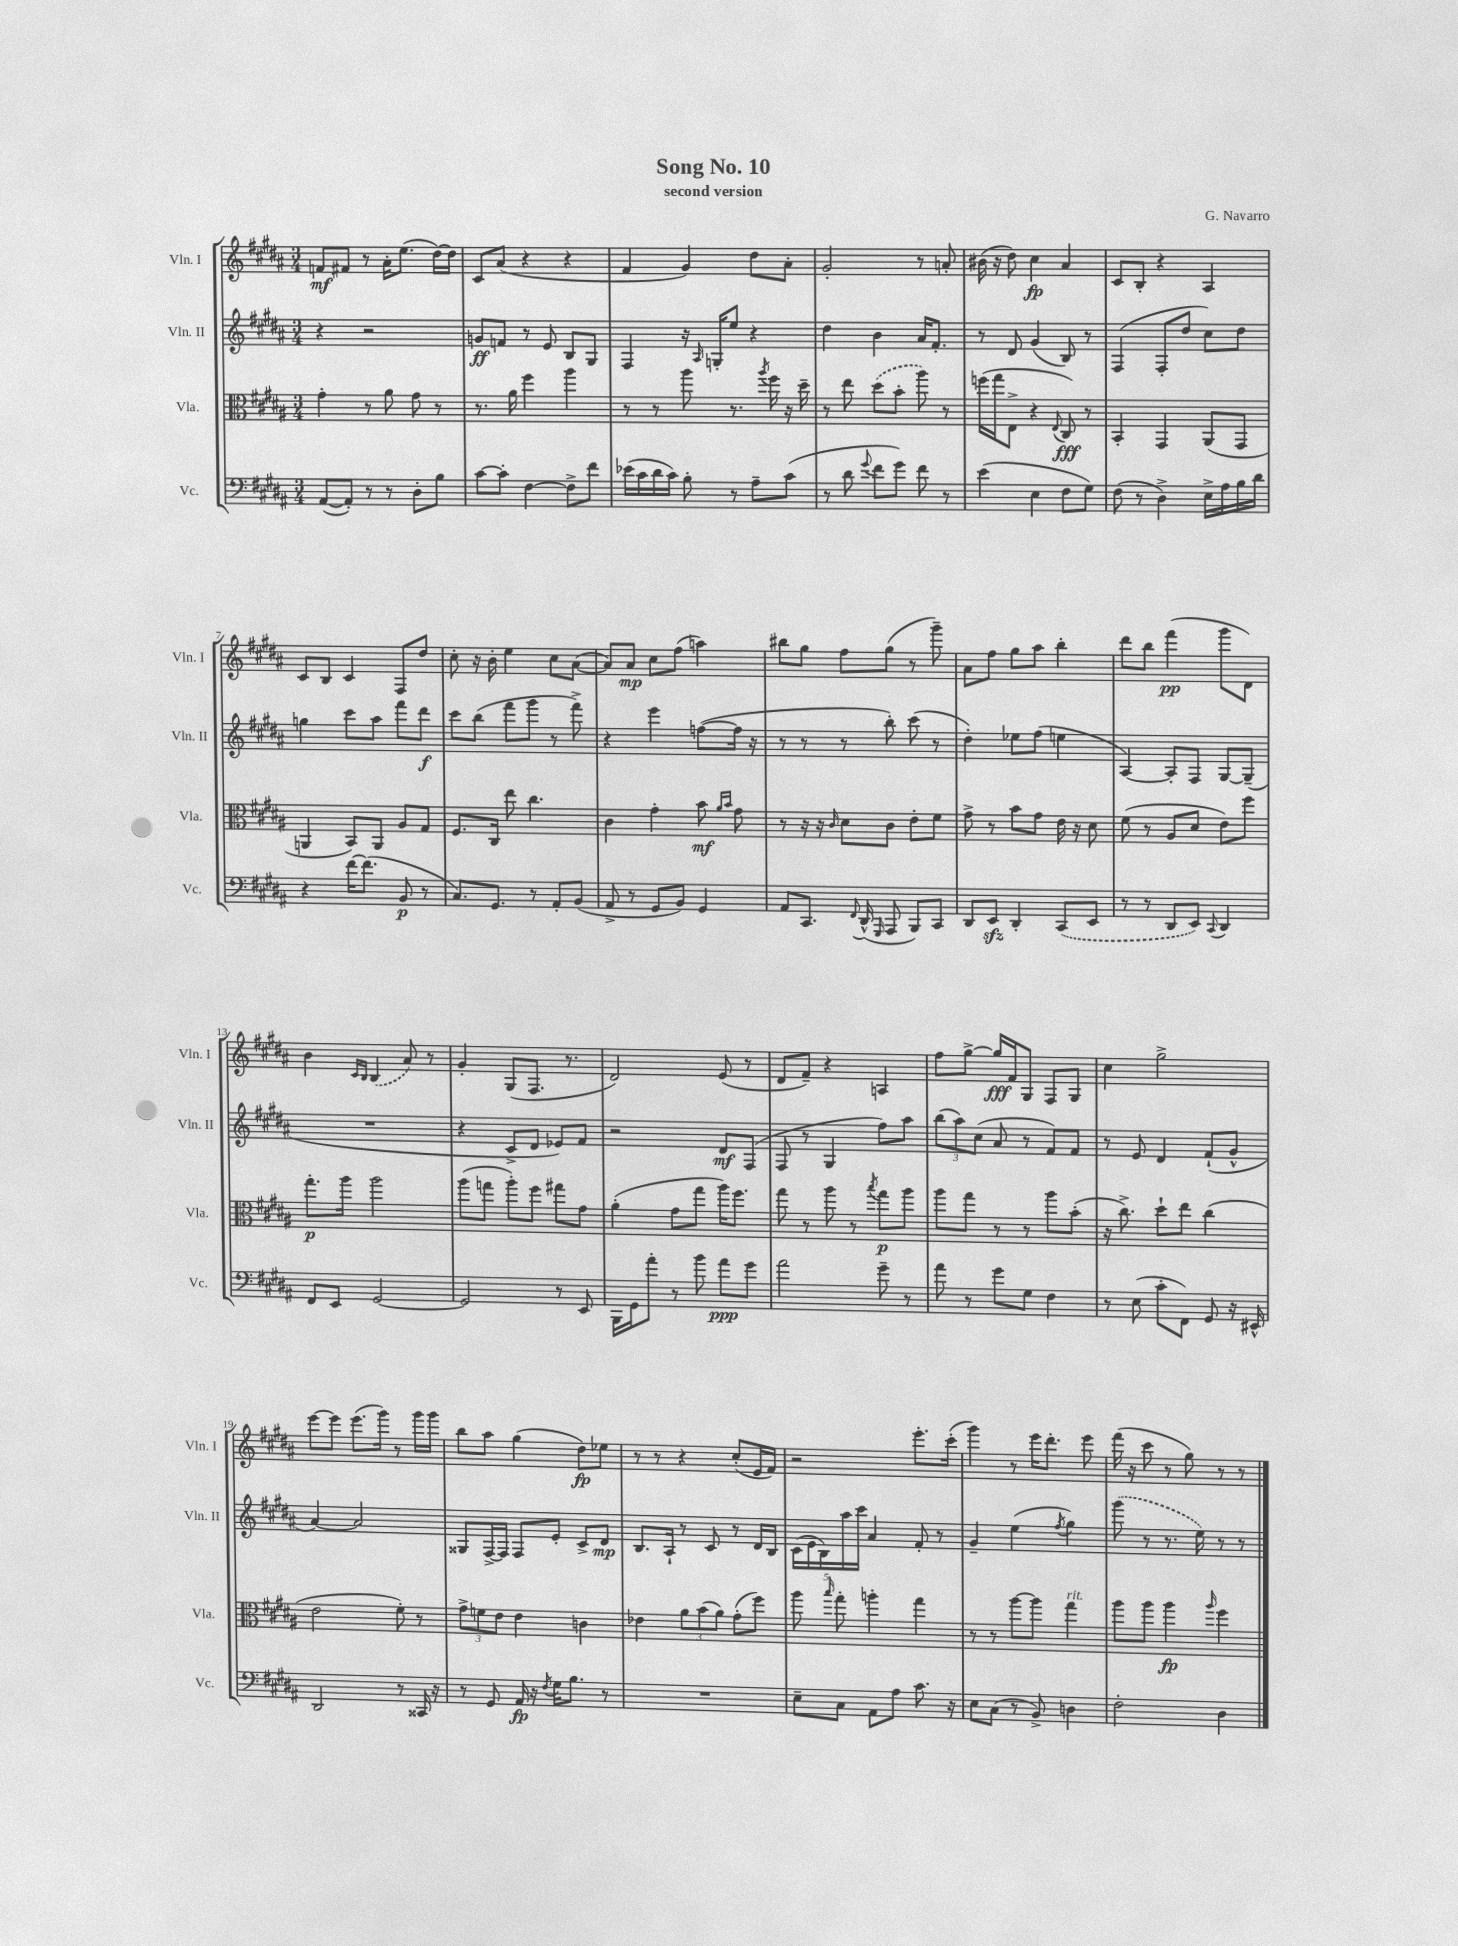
\header { title = "Song No. 10" composer = "G. Navarro" subtitle = "second version" }
<<
\new StaffGroup <<
\new Staff = "s0" \with { instrumentName = "Vln. I" shortInstrumentName = "Vln. I" } {
    \clef treble \key b \major \numericTimeSignature \time 3/4
    \autoBeamOff f'8[\mf fis'8] r8 ais'16[-. e''8.]( dis''16[~) dis''16] |
    cis'8[ ais'8]( r4 r4 |
    fis'4 gis'4) dis''8[ ais'8]-. |
    gis'2-. r8 a'8-. |
    bis'16( r16 dis''8) cis''4\fp ais'4 |
    cis'8[ b8]-. r4 ais4 |
    cis'8[ b8] cis'4 fis8[ dis''8] |
    cis''8-. r16 b'16-. e''4 cis''8[ ais'8]~( |
    ais'8[) ais'8]\mp cis''8[ fis''8]( a''4) |
    bis''8[ gis''8] fis''8[ gis''8]( r8 gis'''8--) |
    ais'8[ fis''8] gis''8[ ais''8] b''4-. |
    dis'''8[ b''8] fis'''4\pp( gis'''8[ dis'8]) |
    b'4 \grace { cis'16[ b16] } \once \slurDashed b4( ais'8) r8 |
    gis'4-. gis8[( fis8.] r8. |
    dis'2) e'8( r8 |
    dis'8[ fis'8]--) r4 a4 |
    fis''8[ gis''8]~-> gis''16[\fff fis'16 gis8] fis8[ gis8] |
    cis''4 gis''2-> |
    e'''8[~ e'''8] e'''8.[( gis'''16]) r8 gis'''16[ gis'''16] |
    b''8[ ais''8] gis''4( dis''8[\fp) ees''8] |
    r8 r8 r4 cis''8[-.( e'16 fis'16]) |
    r2 e'''8.[-. cis'''16]-.( |
    gis'''4) r8 e'''16[ dis'''8.]-. e'''8 |
    fis'''16( r16 cis'''8 r8 gis''8) r8 r8 \bar "|." |
}
\new Staff = "s1" \with { instrumentName = "Vln. II" shortInstrumentName = "Vln. II" } {
    \clef treble \key b \major \numericTimeSignature \time 3/4
    \autoBeamOff r4 r2 |
    g'8[\ff f'8] r8 e'8 b8[ gis8] |
    fis4 r16 \grace { ais16 } g16[-. e''8] r4 |
    dis''4 b'4 ais'16[ fis'8.]-. |
    r8 dis'8 gis'4( b8) r8 |
    fis4( fis8[-. dis''8] cis''8[) dis''8] |
    g''4 cis'''8[ ais''8] fis'''8[ dis'''8]\f |
    cis'''8[ b''8]( fis'''8[ gis'''8] r8 fis'''8->) |
    r4 e'''4 f''8[~( f''16] r16 |
    r8 r8 r8 b''8-.) cis'''8( r8 |
    dis''4-.) ees''8[ fis''8]( e''4 |
    ais4~) ais8[-. fis8] gis8[~ gis8]--( |
    R2. |
    r4 cis'8[-> dis'8] ees'8[) fis'8] |
    r2 dis'8[\mf fis8]( |
    fis8 r8 gis4 fis''8[) ais''8] |
    \tuplet 3/2 { b''8[( ais''8) cis''8]( } ais'8 r8 fis'8[) fis'8] |
    r8 e'8 dis'4 fis'8[-!( gis'8]-^ |
    ais'4~) ais'2 |
    gisis8[ fis16~-> fis16] fis8[ e'8]-. cis'8[-> dis'8]\mp |
    b8.[ ais16]-! r8 cis'8 r8 dis'16[ b16] |
    \tuplet 5/4 { cis'16[( e'16 b16) ais''16 cis'''16] } ais'4 fis'8-. r8 |
    gis'4-- e''4( \acciaccatura { fis''8 } gis''4) |
    \once \slurDashed gis'''8( r8 r8. e''16) r8 r8 \bar "|." |
}
\new Staff = "s2" \with { instrumentName = "Vla." shortInstrumentName = "Vla." } {
    \clef alto \key b \major \numericTimeSignature \time 3/4
    \autoBeamOff gis'4-. r8 ais'8 gis'8 r8 |
    r8. ais'16 fis''4 ais''4 |
    r8 r8 ais''8 r8. \acciaccatura { ais''8 } fis''16 r16 dis''16-- |
    r8 e''8 \once \slurDashed dis''8[( b'8]-. ais''8) r8 |
    f''16[( gis''16 e8]-> r4 \appoggiatura { e8 } cis8\fff) r8 |
    b,4-. gis,4 ais,8[( gis,8] |
    a,4 b,8[) a,8] ais8[ gis8] |
    fis8.[ cis16] e''8 cis''4. |
    cis'4 gis'4-. b'8\mf \grace { ais'16[ b'16] } gis'8 |
    r8 r16 r16 \grace { cis'16 } dis'8[ cis'8] e'8[-. fis'8] |
    gis'8-> r8 b'8[ gis'8] e'16 r16 dis'8 |
    fis'8( r8 ais8[ dis'8] e'8[) fis''8] |
    gis''8.[-.\p ais''16] ais''2 |
    ais''8[( g''8] ais''8[-.) fis''8] gis''8[ gis'8] |
    ais'4-.( gis'8[ gis''8] ais''16[) fis''8.] |
    gis''8 r8 ais''8 r8 \acciaccatura { b''8 } gis''8[\p ais''8] |
    ais''8[ gis''8] r8 r8 ais''8[ b'8]-.( |
    r16 cis''8.->) dis''8[-! e''8] cis''4( |
    e'2 fis'8-.) r8 |
    \tuplet 3/2 { gis'8[-> f'8 e'8] } e'4 c'4 |
    ees'4 \tuplet 3/2 { ais'8[ b'8( ais'8]) } gis'8[-.( fis''8]) |
    ais''8 \grace { b''16 } gis''8-. a''4-. gis''4 |
    r8 r8 ais''8[~ ais''8] gis''4^\markup { \italic "rit." } |
    ais''8[ ais''8] ais''4\fp \grace { ais''16 } fis''4 \bar "|." |
}
\new Staff = "s3" \with { instrumentName = "Vc." shortInstrumentName = "Vc." } {
    \clef bass \key b \major \numericTimeSignature \time 3/4
    \autoBeamOff ais,8[~( ais,8]-.) r8 r8 dis8[-. b8] |
    cis'8[~ cis'8]-. fis4~ fis8[-> fis'8] |
    ees'16[( cis'16 dis'16 cis'16]) b8-. r8 ais8[-- cis'8]( |
    r8 dis'8 \appoggiatura { gis'8 } fis'8[ gis'8]) fis'8 r8 |
    e'4( e4 fis8[ gis8]) |
    fis8( r8 dis4->) e16[-> ais16 b16 dis'16] |
    r4 fis'16[~ fis'8.]( b,8\p r8 |
    cis8.[) gis,8.] r8 ais,8[-. b,8]( |
    ais,8-> r8 gis,8[ b,8]) gis,4 |
    ais,8[ cis,8.] \appoggiatura { fis,8 } dis,16-^( \grace { gis,,16 } ais,,8 b,,8[) cis,8] |
    dis,8[ e,8]\sfz dis,4-. \once \slurDashed cis,8[( e,8] |
    r8 r8 dis,8[ e,8]) \appoggiatura { cis,8 } dis,4 |
    fis,8[ e,8] gis,2~ |
    gis,2 r8 e,8 |
    b,,16[ gis,16 ais'8]-. r8 b'8 ais'8[\ppp gis'8] |
    ais'2 gis'8-- r8 |
    ais'8 r8 gis'8[ gis8] fis4 |
    r8 e8( cis'8[-. fis,8]) gis,8 r16 eis,16-^ |
    dis,2 r8 cisis,16 r16 |
    r8 gis,8 ais,16\fp r16 \acciaccatura { fis8 } gis16[ b8.] r8 |
    R2. |
    e8[-- cis8] ais,8[ ais8] cis'8. r16 |
    e8[ cis8]( r8 b,8->) d4 |
    fis2-. dis4 \bar "|." |
}
>>
>>
